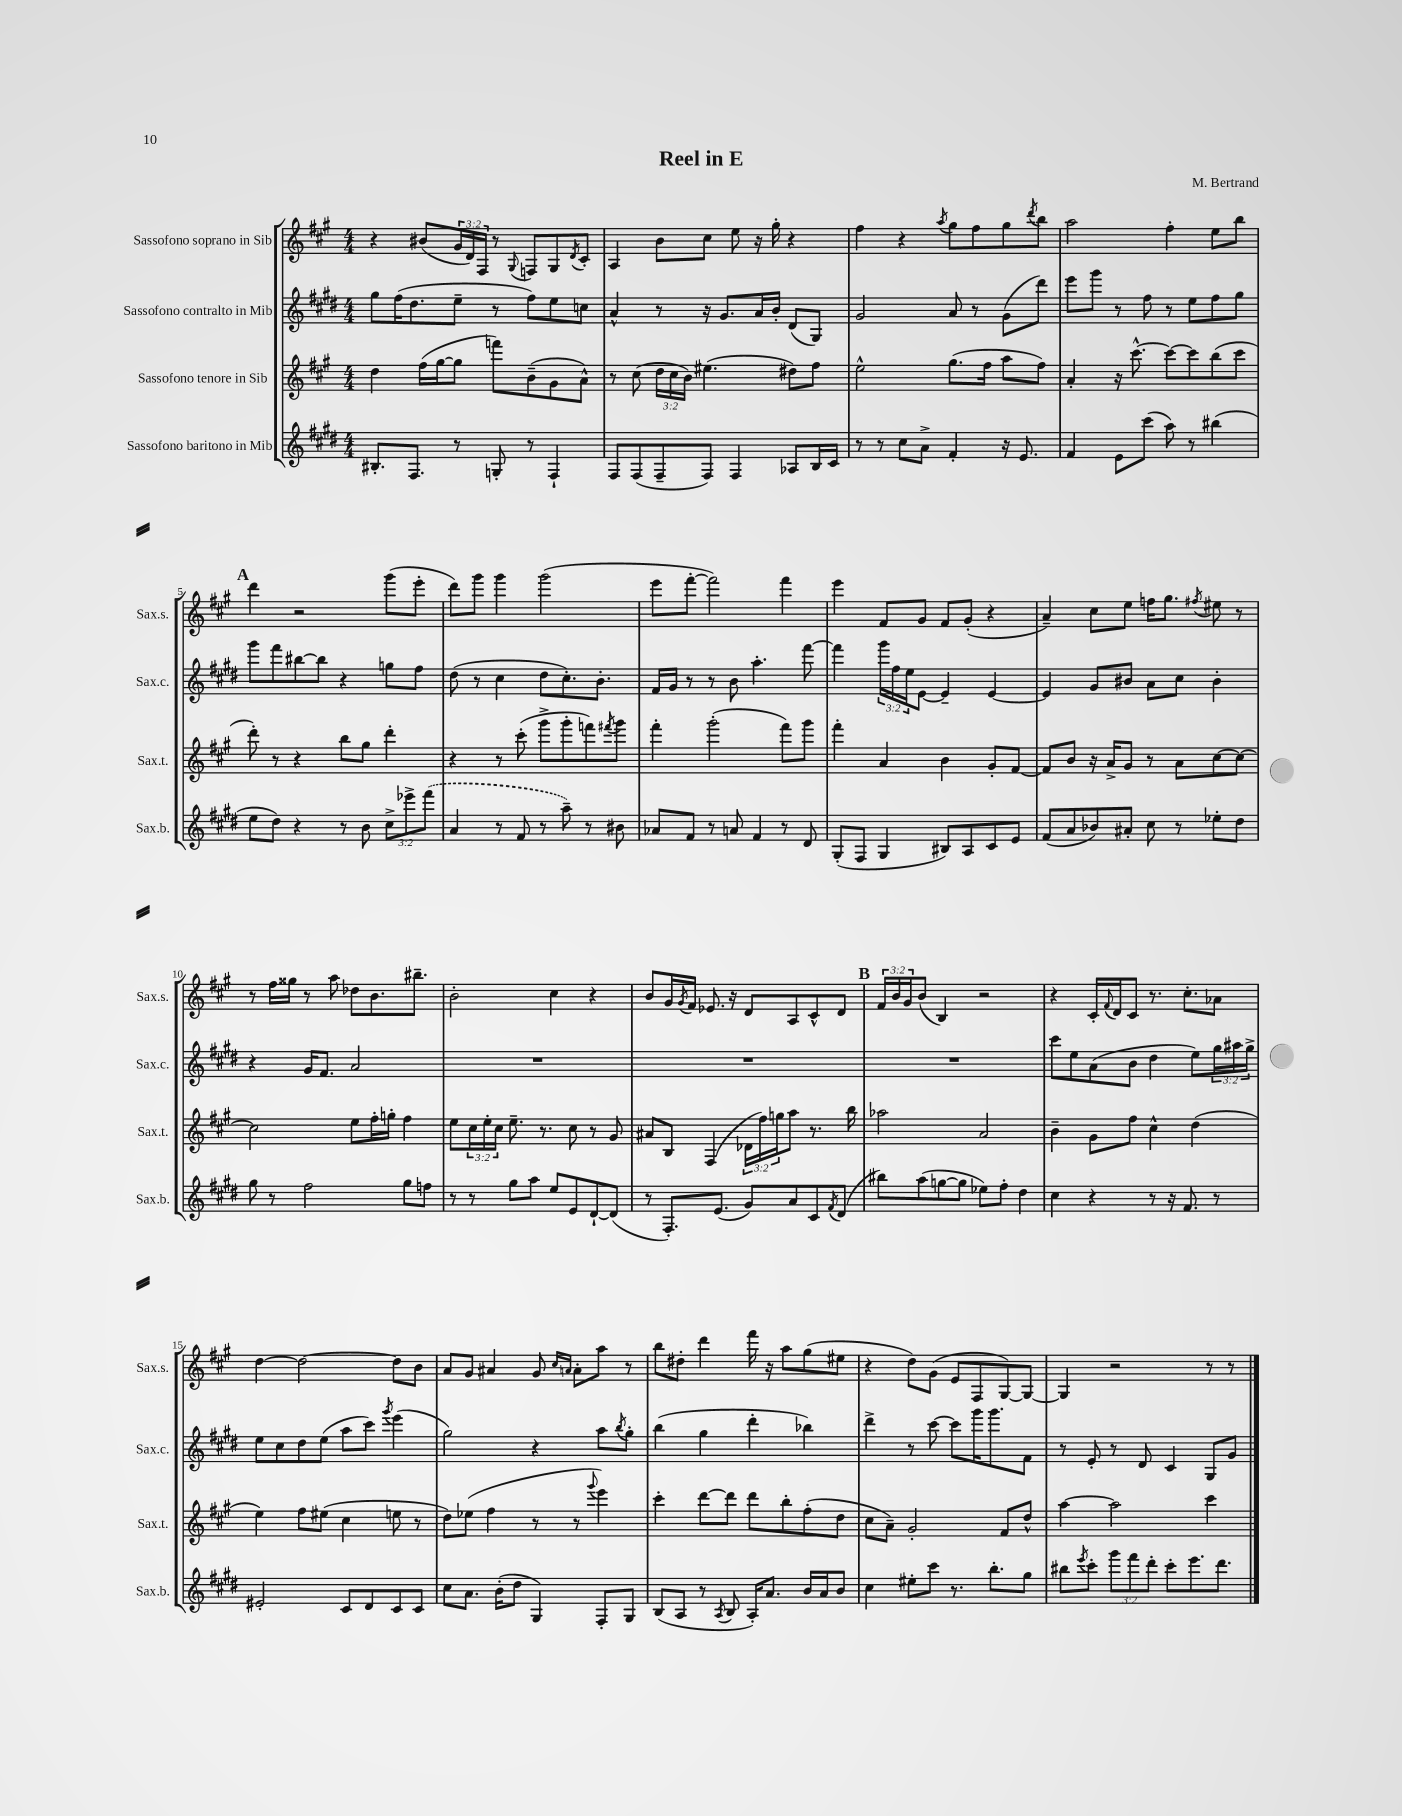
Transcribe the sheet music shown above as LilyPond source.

\header { title = "Reel in E" composer = "M. Bertrand" }
<<
\new StaffGroup <<
\new Staff = "s0" \with { instrumentName = "Sassofono soprano in Sib" shortInstrumentName = "Sax.s." } {
    \clef treble \key a \major \numericTimeSignature \time 4/4 \override Staff.TupletNumber.text = #tuplet-number::calc-fraction-text
    r4 bis'8( \tuplet 3/2 { gis'16 d'16) fis16 } r8 \appoggiatura { gis8 } f8 gis8 \acciaccatura { d'8 } cis'8-. |
    a4 b'8 cis''8 e''8 r16 gis''16-. r4 |
    fis''4 r4 \acciaccatura { a''8 } gis''8 fis''8 gis''8 \acciaccatura { d'''8 } b''8 |
    a''2 fis''4-. e''8 b''8 |
    \mark \markup { \bold "A" } d'''4 r2 gis'''8( e'''8-. |
    d'''8) gis'''8 gis'''4 gis'''2( |
    e'''8 fis'''8~-. fis'''2) fis'''4 |
    e'''4 fis'8 gis'8 fis'8 gis'8-.( r4 |
    a'4--) cis''8 e''8 f''16 gis''8. \acciaccatura { fis''8 } eis''8 r8 |
    r8 fis''16 gisis''16 r8 a''8 des''8 b'8. bis''8.-- |
    b'2-. cis''4 r4 |
    b'8 gis'16 \acciaccatura { gis'8 } fis'16 ees'8. r16 d'8 a8 cis'8-^ d'8 |
    \mark \markup { \bold "B" } \tuplet 3/2 { fis'16 b'16 gis'16 } b'8( b4) r2 |
    r4 cis'16-. \appoggiatura { fis'8 } d'16 cis'8 r8. cis''8.-. aes'8 |
    d''4~ d''2~ d''8 b'8 |
    a'8 gis'8 ais'4 gis'8 \grace { cis''16 a'16 } a'8-. a''8 r8 |
    b''8 dis''8-. d'''4 fis'''16 r16 a''8 gis''8( eis''8 |
    r4 d''8) gis'8( e'8 fis8 gis8~) gis8~ |
    gis4 r2 r8 r8 \bar "|." |
}
\new Staff = "s1" \with { instrumentName = "Sassofono contralto in Mib" shortInstrumentName = "Sax.c." } {
    \clef treble \key e \major \numericTimeSignature \time 4/4 \override Staff.TupletNumber.text = #tuplet-number::calc-fraction-text
    gis''8 fis''16( dis''8. e''8-- r8 fis''8) e''8 c''8 |
    a'4-^ r8 r16 gis'8. a'16 b'16-. dis'8( gis8) |
    gis'2 a'8 r8 gis'8( dis'''8) |
    e'''8 gis'''8 r8 fis''8 r8 e''8 fis''8 gis''8 |
    \mark \markup { \bold "A" } gis'''8 fis'''8 bis''8~ bis''8 r4 g''8 fis''8 |
    dis''8( r8 cis''4 dis''8 cis''8.-.) b'8.-. |
    fis'16 gis'16 r8 r8 b'8 a''4.-. fis'''8~ |
    fis'''4 \tuplet 3/2 { gis'''16 fis''16 e''16 } e'8~ e'4-- e'4~ |
    e'4 gis'8 bis'8 a'8 cis''8 bis'4-. |
    r4 gis'16 fis'8. a'2 |
    R1 |
    R1 |
    \mark \markup { \bold "B" } R1 |
    cis'''8 e''8 a'8( b'8 dis''4 e''8) \tuplet 3/2 { gis''16 ais''16 gis''16-> } |
    e''8 cis''8 dis''8 e''8( a''8 cis'''8) \acciaccatura { gis'''8 } e'''4( |
    gis''2) r4 a''8 \acciaccatura { b''8 } gis''8-. |
    b''4( gis''4 dis'''4-. bes''4) |
    dis'''4-> r8 cis'''8~ cis'''8 gis'''16 gis'''8. fis'8 |
    r8 e'8-. r8 dis'8 cis'4 gis8 gis'8 \bar "|." |
}
\new Staff = "s2" \with { instrumentName = "Sassofono tenore in Sib" shortInstrumentName = "Sax.t." } {
    \clef treble \key a \major \numericTimeSignature \time 4/4 \override Staff.TupletNumber.text = #tuplet-number::calc-fraction-text
    d''4 fis''16( gis''16~ gis''8 f'''8) b'8--( gis'8 a'8-^) |
    r8 cis''8( \tuplet 3/2 { d''16 cis''16 b'16) } eis''4.( dis''8) fis''8 |
    e''2-^ gis''8.( fis''16 a''8 fis''8) |
    a'4-. r16 cis'''8.~-^ cis'''8~ cis'''8 b''8( cis'''8 |
    \mark \markup { \bold "A" } d'''8-.) r8 r4 b''8 gis''8 d'''4-. |
    r4 r8 cis'''8-.( gis'''8-> gis'''8-. f'''8) \acciaccatura { fis'''8 } gis'''8 |
    fis'''4-. gis'''2-.( fis'''8) gis'''8 |
    fis'''4-. a'4 b'4 gis'8-. fis'8~ |
    fis'8 b'8 r16 a'16-> gis'8 r8 a'8 cis''8~ cis''8~ |
    cis''2 e''8 fis''16-. g''16-. fis''4 |
    e''8 \tuplet 3/2 { cis''16 e''16-. cis''16 } e''8.-- r8. cis''8 r8 gis'8 |
    ais'8 b8 fis4( \tuplet 3/2 { des'16 fis''16) g''16 } a''8 r8. b''16 |
    \mark \markup { \bold "B" } aes''2 a'2 |
    b'4-- gis'8 fis''8 cis''4-^ d''4( |
    e''4) fis''8 eis''8( cis''4 e''8 r8 |
    d''8) ees''8( fis''4 r8 r8 \appoggiatura { gis'''8 } e'''4) |
    cis'''4-. d'''8~ d'''8 d'''8 b''8-. fis''8-.( d''8 |
    cis''8 a'8--) gis'2-. fis'8 d''8-^ |
    a''4~ a''2 cis'''4 \bar "|." |
}
\new Staff = "s3" \with { instrumentName = "Sassofono baritono in Mib" shortInstrumentName = "Sax.b." } {
    \clef treble \key e \major \numericTimeSignature \time 4/4 \override Staff.TupletNumber.text = #tuplet-number::calc-fraction-text
    bis8.-. fis8. r8 g8-. r8 fis4-! |
    fis8 fis8( fis8-- fis8) fis4 aes8 b16 cis'16 |
    r8 r8 cis''8 a'8-> fis'4-. r16 e'8. |
    fis'4 e'8 cis'''8( a''8) r8 bis''4( |
    \mark \markup { \bold "A" } e''8 dis''8) r4 r8 b'8 \tuplet 3/2 { cis''8-> ees'''8-> \once \slurDashed fis'''8( } |
    a'4 r8 fis'8 r8 a''8--) r8 bis'8 |
    aes'8 fis'8 r8 a'8 fis'4 r8 dis'8 |
    gis8-.( fis8 gis4 bis8) a8 cis'8 e'8 |
    fis'8( a'8 bes'8) ais'8-. cis''8 r8 ees''8-. dis''8 |
    gis''8 r8 fis''2 gis''8 f''8 |
    r8 r8 gis''8 a''8 e''8 e'8 dis'8~-! dis'8( |
    r8 fis8.-.) e'8.( gis'8) a'8 cis'8 \acciaccatura { fis'8 } dis'8( |
    \mark \markup { \bold "B" } bis''8) a''8( g''8~ g''8 ees''8) fis''8-. dis''4 |
    cis''4 r4 r8 r16 fis'8. r8 |
    eis'2-. cis'8 dis'8 cis'8 cis'8 |
    cis''8 a'8. b'16-.( dis''8 gis4) fis8-. gis8 |
    b8( a8 r8 \acciaccatura { a8 } b8 a16-.) a'8. b'16 a'16 b'8 |
    cis''4 eis''8-. cis'''8 r8. b''8.-. gis''8 |
    bis''8 \acciaccatura { e'''8 } cis'''8-. \tuplet 3/2 { gis'''8 fis'''8 dis'''8-. } cis'''8-. e'''8. dis'''8. \bar "|." |
}
>>
>>
